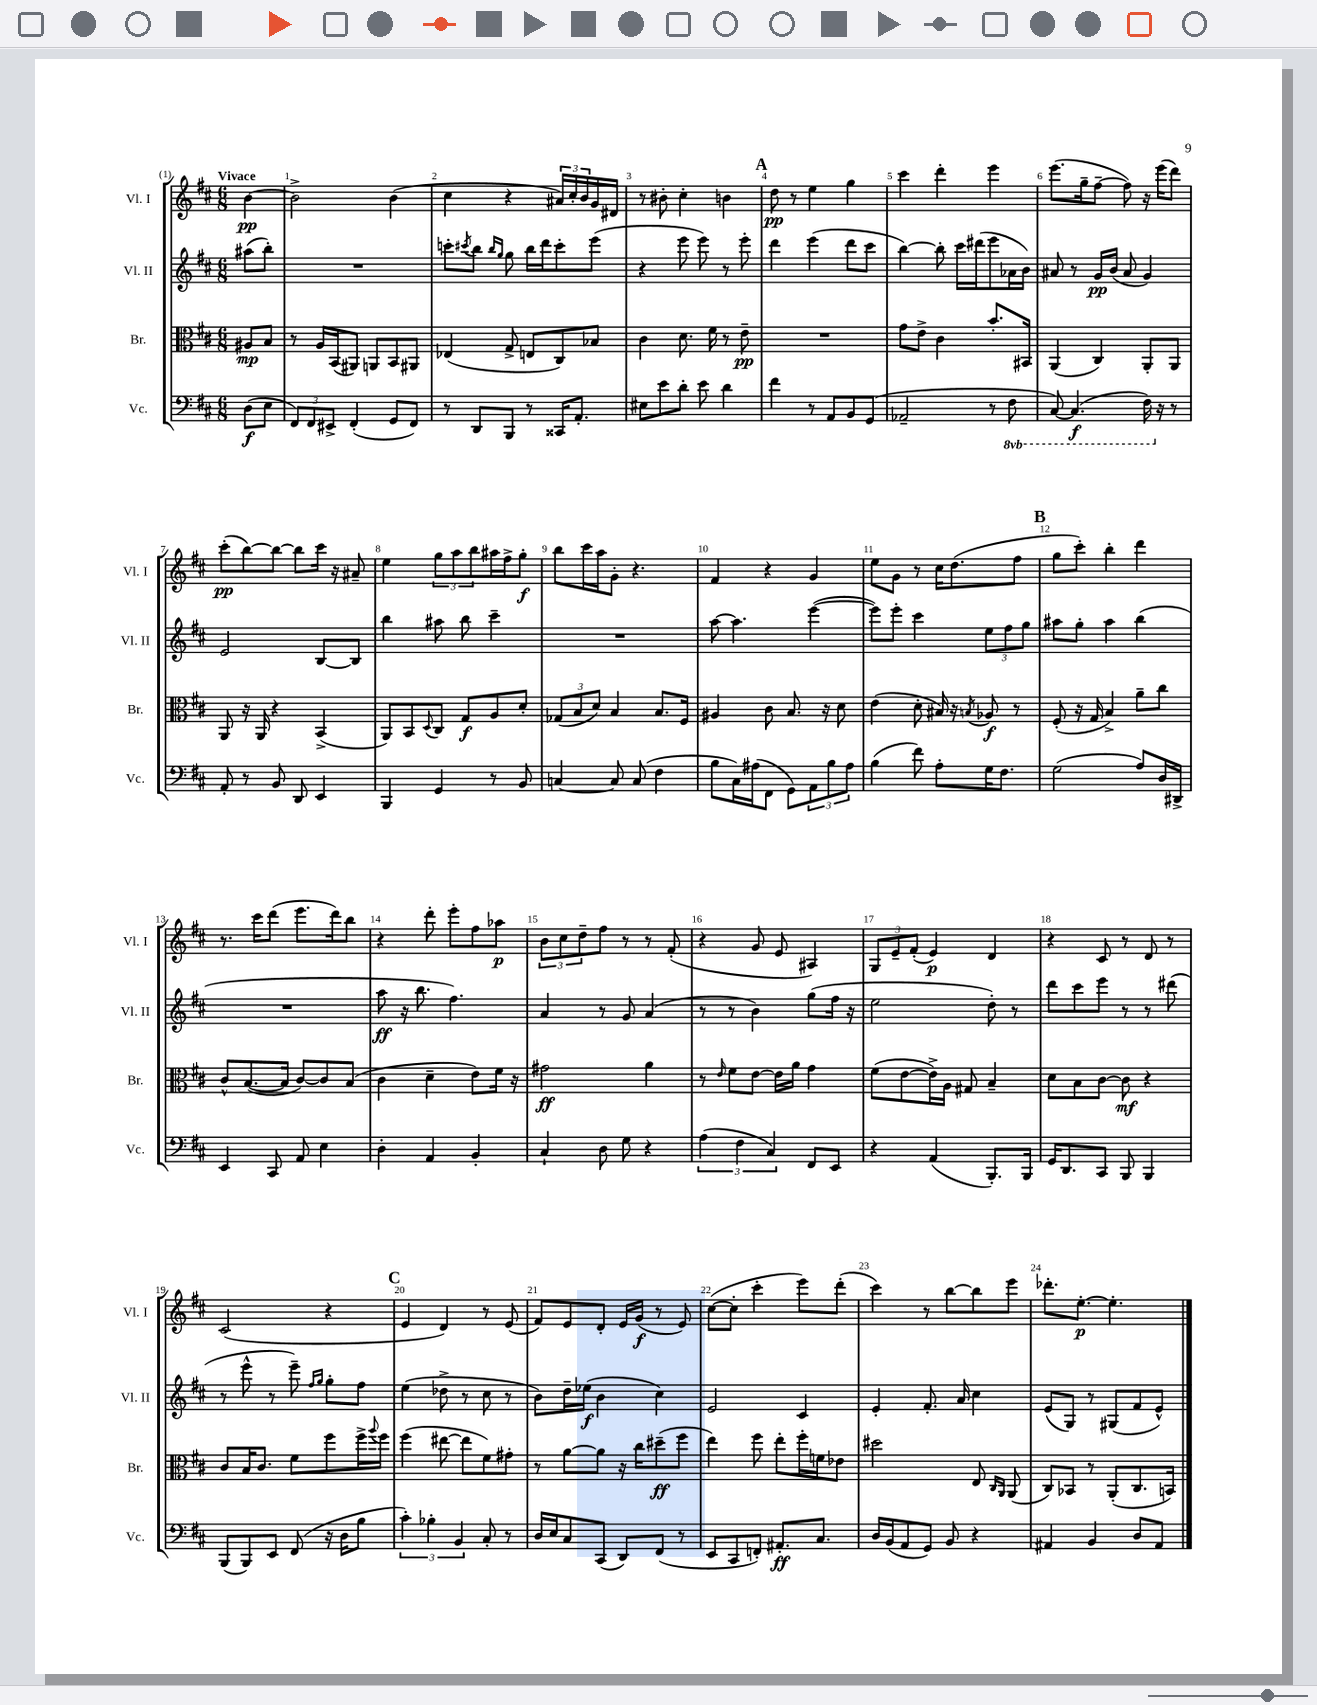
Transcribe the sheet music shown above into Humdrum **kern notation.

**kern	**dynam	**kern	**dynam	**kern	**dynam	**kern	**dynam
*part4	*part4	*part3	*part3	*part2	*part2	*part1	*part1
*staff4	*staff4	*staff3	*staff3	*staff2	*staff2	*staff1	*staff1
*I"Vc.	*	*I"Br.	*	*I"Vl. II	*	*I"Vl. I	*
*I'Vc.	*	*I'Br.	*	*I'Vl. II	*	*I'Vl. I	*
*clefF4	*	*clefC3	*	*clefG2	*	*clefG2	*
*k[f#c#]	*	*k[f#c#]	*	*k[f#c#]	*	*k[f#c#]	*
*M6/8	*	*M6/8	*	*M6/8	*	*M6/8	*
=	=	=	=	=	=	=	=
!	!	!	!	!	!	!LO:TX:a:B:t=Vivace	!
(8D\L	f	8A#X/L	mp	(8aa#X\L	.	[4b\	pp
8E\J	.	8B/J	.	8bb'\J)	.	.	.
=1	=1	=1	=1	=1	=1	=1	=1
12FF#/L)	.	8r	.	2.r	.	2b^\]	.
12FF#/	.	.	.	.	.	.	.
.	.	16A/LL	.	.	.	.	.
12EE#X^/J	.	.	.	.	.	.	.
.	.	(16BB/J	.	.	.	.	.
(4FF#'/	.	8AA#X/J)	.	.	.	.	.
.	.	8AAn/L	.	.	.	.	.
8GG/L	.	8BB/	.	.	.	(4b\	.
8FF#/J)	.	8AA#X/J	.	.	.	.	.
=2	=2	=2	=2	=2	=2	=2	=2
8r	.	(4E-X/	.	8cccn'\L	.	4cc#\	.
.	.	.	.	8qccc#X/	.	.	.
8DD/L	.	.	.	8bb\J	.	.	.
.	.	.	.	16qqbb/LL	.	.	.
.	.	.	.	16qqgg/JJ	.	.	.
8BBB/J	.	8G^/	.	8gg\	.	4r	.
8r	.	8En/L	.	16bb\LL	.	.	.
.	.	.	.	16ddd\J	.	.	.
16CC##X/KL	.	8C#/)	.	8ccc#'\	.	24a#X/LL)	.
.	.	.	.	.	.	24cc#'/	.
8.AA'/J	.	.	.	.	.	.	.
.	.	.	.	.	.	24b/	.
.	.	8B-X/J	.	(8eee\J	.	16g/	.
.	.	.	.	.	.	16d#X/JJ	.
=3	=3	=3	=3	=3	=3	=3	=3
8E#X\L	.	4c#\	.	4r	.	8r	.
8e\	.	.	.	.	.	8b#X'\	.
8d'\J	.	8.d\	.	8eee\	.	4cc#'\	.
8e\	.	.	.	8eee\)	.	.	.
.	.	16f#\	.	.	.	.	.
4d\	.	8r	.	8r	.	4bn\	.
.	.	8e~\	pp	8eee'\	.	.	.
!!LO:REH:place=s1:t=A
=4	=4	=4	=4	=4	=4	=4	=4
4f#\	.	2.r	.	4ddd\	.	8dd\	pp
.	.	.	.	.	.	8r	.
8r	.	.	.	(4eee\	.	4ee\	.
8AA/L	.	.	.	.	.	.	.
8BB/	.	.	.	8ddd\L	.	4gg\	.
(8GG/J	.	.	.	8ccc#\J	.	.	.
=5	=5	=5	=5	=5	=5	=5	=5
2AA-X~/	.	8g\L	.	[4bb\)	.	4ccc#\	.
.	.	8e^\J	.	.	.	.	.
.	.	4c#\	.	8bb'\]	.	4ddd'\	.
.	.	.	.	16ccc#\LL	.	.	.
.	.	.	.	(16ddd#X\J	.	.	.
8r	.	8.b'/L	.	8eee\	.	4eee\	.
*8ba	*	*	*	*	*	*	*
8FF#\	.	.	.	16a-X\L	.	.	.
.	.	16BB#X/Jk	.	16b\JJ)	.	.	.
=6	=6	=6	=6	=6	=6	=6	=6
[8CC#/)	.	(4AA/	.	8a#X/	.	(8.eee\L	.
(4.CC#/]	f	.	.	8r	.	.	.
.	.	.	.	.	.	16gg~\k	.
.	.	4C#/)	.	16g/LL	pp	[8ff#~\J	.
.	.	.	.	(16b/JJ	.	.	.
.	.	.	.	8a#/	.	8ff#\])	.
16FF#\)	.	8AA'/L	.	4g/)	.	16r	.
*X8ba	*	*	*	*	*	*	*
16r	.	.	.	.	.	(16eee\KL	.
8r	.	8AA/J	.	.	.	8ddd\J)	.
!!LO:LB:g=z
=7	=7	=7	=7	=7	=7	=7	=7
8AA'/	.	8AA/	.	2e/	.	(8ccc#'\L	pp
8r	.	16r	.	.	.	[8bb\)	.
.	.	16AA/	.	.	.	.	.
8BB/	.	4r	.	.	.	8bb\J_	.
8DD/	.	.	.	.	.	8bb\L]	.
4EE/	.	(4BB^/	.	[8B/L	.	16ccc#\Jk	.
.	.	.	.	.	.	16r	.
.	.	.	.	8B/J]	.	8a#X~/	.
=8	=8	=8	=8	=8	=8	=8	=8
4BBB/	.	8AA/L)	.	4bb\	.	4ee\	.
.	.	8BB/	.	.	.	.	.
.	.	8qqD/	.	.	.	.	.
4GG/	.	8C#/J	.	8aa#X\	.	12gg\L	.
.	.	.	.	.	.	12aa\	.
.	.	8G/L	f	8bb\	.	.	.
.	.	.	.	.	.	12bb\	.
8r	.	8A/	.	4ccc#~\	.	16aa#X\L	.
.	.	.	.	.	.	16ff#^\J	.
8BB/	.	8d'/J	.	.	.	8gg'\J	f
=9	=9	=9	=9	=9	=9	=9	=9
[4Cn/	.	(12G-X/L	.	2.r	.	8bb\L	.
.	.	12B/	.	.	.	.	.
.	.	.	.	.	.	16ccc#\L	.
.	.	12d/J)	.	.	.	.	.
.	.	.	.	.	.	16aa\J	.
8C/]	.	4B/	.	.	.	8g'\J	.
(8C/	.	.	.	.	.	4.r	.
4F#\	.	8.B/L	.	.	.	.	.
.	.	16F#/Jk	.	.	.	.	.
=10	=10	=10	=10	=10	=10	=10	=10
8B\L	.	4A#X/	.	[8aa\	.	4f#/	.
16C#\L)	.	.	.	4.aa\]	.	.	.
(16A#X\J	.	.	.	.	.	.	.
8FF#\J	.	8c#\	.	.	.	4r	.
8GG\L)	.	8.B/	.	.	.	.	.
12AA\	.	.	.	([4eee\	.	4g/	.
.	.	16r	.	.	.	.	.
12B\	.	.	.	.	.	.	.
.	.	8d\	.	.	.	.	.
12A#\J	.	.	.	.	.	.	.
=11	=11	=11	=11	=11	=11	=11	=11
(4B\	.	(4e\	.	8eee\L])	.	8ee\L	.
.	.	.	.	8eee'\J	.	8g\J	.
8f#\)	.	8d'\	.	4ccc#\	.	8r	.
8A'\L	.	16B#X/)	.	.	.	16cc#\KL	.
.	.	16r	.	.	.	(8.dd\	.
.	.	8qBn/	.	.	.	.	.
16G\K	.	8A-X/	f	12ee\L	.	.	.
8.F#\J	.	.	.	.	.	.	.
.	.	.	.	12ff#\	.	.	.
.	.	8r	.	.	.	8ff#\J	.
.	.	.	.	12gg\J	.	.	.
!!LO:REH:place=s1:t=B
=12	=12	=12	=12	=12	=12	=12	=12
(2G\	.	(8F#'/	.	8aa#X\L	.	8gg\L	.
.	.	16r	.	8gg'\J	.	8ccc#'\J)	.
.	.	16G/	.	.	.	.	.
.	.	4B^/)	.	4aa#\	.	4bb'\	.
8A/L)	.	8a~\L	.	(4bb\	.	4ddd\	.
16D/L	.	8cc#\J	.	.	.	.	.
16DD#X^/JJ	.	.	.	.	.	.	.
!!LO:LB:g=z
=13	=13	=13	=13	=13	=13	=13	=13
4EE/	.	8c#^^/L	.	2.r	.	8.r	.
.	.	([8.B/	.	.	.	.	.
.	.	.	.	.	.	16ccc#\KL	.
8CC#/	.	.	.	.	.	(8ddd\J	.
.	.	16B/Jk]	.	.	.	.	.
8AA/	.	[8c#/L)	.	.	.	8.eee\L	.
4E\	.	8c#/]	.	.	.	.	.
.	.	.	.	.	.	16ddd\k)	.
.	.	(8B/J	.	.	.	8bb\J	.
=14	=14	=14	=14	=14	=14	=14	=14
4D'\	.	4c#\	.	8aa\	ff	4r	.
.	.	.	.	16r	.	.	.
.	.	.	.	8.bb\	.	.	.
4AA/	.	4d~\	.	.	.	8ddd'\	.
.	.	.	.	4.ff#\)	.	8eee'\L	.
4BB'/	.	8e\L)	.	.	.	8ff#\	.
.	.	16f#\Jk	.	.	.	8aa-X\J	p
.	.	16r	.	.	.	.	.
=15	=15	=15	=15	=15	=15	=15	=15
4C#`/	.	2g#X\	ff	4a/	.	12b\L	.
.	.	.	.	.	.	12cc#\	.
.	.	.	.	.	.	12dd~\	.
8D\	.	.	.	8r	.	8ff#\J	.
8G\	.	.	.	8g/	.	8r	.
4r	.	4a\	.	(4a/	.	8r	.
.	.	.	.	.	.	(8f#'/	.
=16	=16	=16	=16	=16	=16	=16	=16
(6A\	.	8r	.	8r	.	4r	.
.	.	16qqe/	.	.	.	.	.
.	.	8f#\L	.	8r	.	.	.
6F#\	.	.	.	.	.	.	.
.	.	[8e\J	.	4b\)	.	8g/	.
6C#/)	.	.	.	.	.	.	.
.	.	16e\LL]	.	.	.	8e/	.
.	.	16a\JJ	.	.	.	.	.
8FF#/L	.	4g\	.	(8gg\L	.	4A#X/)	.
8EE/J	.	.	.	16ff#\Jk	.	.	.
.	.	.	.	16r	.	.	.
=17	=17	=17	=17	=17	=17	=17	=17
4r	.	(8f#\L	.	2ee\	.	12G/L	.
.	.	.	.	.	.	12e~/	.
.	.	[8e\	.	.	.	.	.
.	.	.	.	.	.	(12f#'/J	.
(4AA/	.	16e^\L])	.	.	.	4e/)	p
.	.	16A\JJ	.	.	.	.	.
.	.	8G#X/	.	.	.	.	.
8.BBB'/L)	.	4B~/	.	8dd'\)	.	4d/	.
.	.	.	.	8r	.	.	.
16BBB/Jk	.	.	.	.	.	.	.
=18	=18	=18	=18	=18	=18	=18	=18
16GG/KL	.	8d\L	.	8ddd\L	.	4r	.
8.DD/	.	.	.	.	.	.	.
.	.	8B\	.	8ccc#\	.	.	.
8CC#/J	.	[8c#\J	.	8eee\J	.	8c#/	.
8BBB/	.	8c#\]	mf	8r	.	8r	.
4BBB/	.	4r	.	8r	.	8d/	.
.	.	.	.	(8ddd#X\	.	8r	.
!!LO:LB:g=z
=19	=19	=19	=19	=19	=19	=19	=19
(8BBB/L	.	8c#/L	.	8r	.	(2c#/	.
8BBB/)	.	16B/K	.	8eee^^\	.	.	.
.	.	8.c#/J	.	.	.	.	.
8EE/J	.	.	.	8r	.	.	.
(8FF#/	.	8f#\L	.	8eee~\)	.	.	.
.	.	.	.	16qqff#/LL	.	.	.
.	.	.	.	16qqgg/JJ	.	.	.
16r	.	8ff#\	.	8gg'\L	.	4r	.
16D\KL	.	.	.	.	.	.	.
8B\J	.	16ff#^\L	.	8ff#\J	.	.	.
.	.	8qqaa/	.	.	.	.	.
.	.	16ff#\JJ	.	.	.	.	.
!!LO:REH:place=s1:t=C
=20	=20	=20	=20	=20	=20	=20	=20
6c#'\)	.	(4ff#\	.	(4ee\	.	4e/	.
6B-X'\	.	.	.	.	.	.	.
.	.	[8ee#X\	.	8dd-X^\	.	4d/)	.
6BB/	.	.	.	.	.	.	.
.	.	8ee#\L]	.	8r	.	.	.
8C#'/	.	8f#\)	.	8cc#\	.	8r	.
8r	.	8g#X'\J	.	8r	.	(8e/	.
=21	=21	=21	=21	=21	=21	=21	=21
16D/LL	.	8r	.	8b\L)	.	8f#/L)	.
16E/J	.	.	.	.	.	.	.
8C#/	.	[8a\L	.	16dd~\L	.	8e/	.
.	.	.	.	(16ee-X\JJ	f	.	.
(8CC#/J	.	8a\J]	.	4b\	.	8d'/J	.
8DD/L)	.	16r	.	.	.	16e/LL	.
.	.	16cc#\KL	.	.	.	(16g/JJ	f
(8FF#/J	.	(8dd#X~\	ff	4cc#\)	.	8r	.
8r	.	8ff#\J	.	.	.	8e/)	.
=22	=22	=22	=22	=22	=22	=22	=22
8EE/L	.	4ee\)	.	2e/	.	([8cc#\L	.
8CC#/	.	.	.	.	.	8cc#'\J]	.
8FFn'/J)	.	8ff#\	.	.	.	4ccc#'\	.
8.AA#X'/L	ff	8ee'\L	.	.	.	.	.
.	.	16ff#'\L	.	4c#/	.	8eee\L)	.
8.C#/J	.	16fn\J	.	.	.	.	.
.	.	8e-X\J	.	.	.	(8ddd'\J	.
=23	=23	=23	=23	=23	=23	=23	=23
16D/LL	.	2dd#X\	.	4e'/	.	4ccc#\)	.
(16BB/J	.	.	.	.	.	.	.
8AA/	.	.	.	.	.	.	.
8GG/J)	.	.	.	8.f#'/	.	8r	.
8BB/	.	.	.	.	.	[8bb\L	.
.	.	.	.	16a/	.	.	.
4r	.	8E/	.	4cc#\	.	8bb\]	.
.	.	16qqC#/LL	.	.	.	.	.
.	.	16qqAA/JJ	.	.	.	.	.
.	.	(8AA/	.	.	.	8eee\J	.
=24	=24	=24	=24	=24	=24	=24	=24
4AA#X/	.	8C#/L)	.	(8e/L	.	8.ddd-X'\L	.
.	.	8BB-X/J	.	8G/J)	.	.	.
.	.	.	.	.	.	[8.ee'\J	p
4BB/	.	8r	.	8r	.	.	.
.	.	(8AA'/L	.	(8G#X/L	.	4.ee'\]	.
8D/L	.	8.C#/	.	8f#/	.	.	.
8AA#/J	.	.	.	8e^^/J)	.	.	.
.	.	16BBn/Jk)	.	.	.	.	.
==	==	==	==	==	==	==	==
*-	*-	*-	*-	*-	*-	*-	*-
